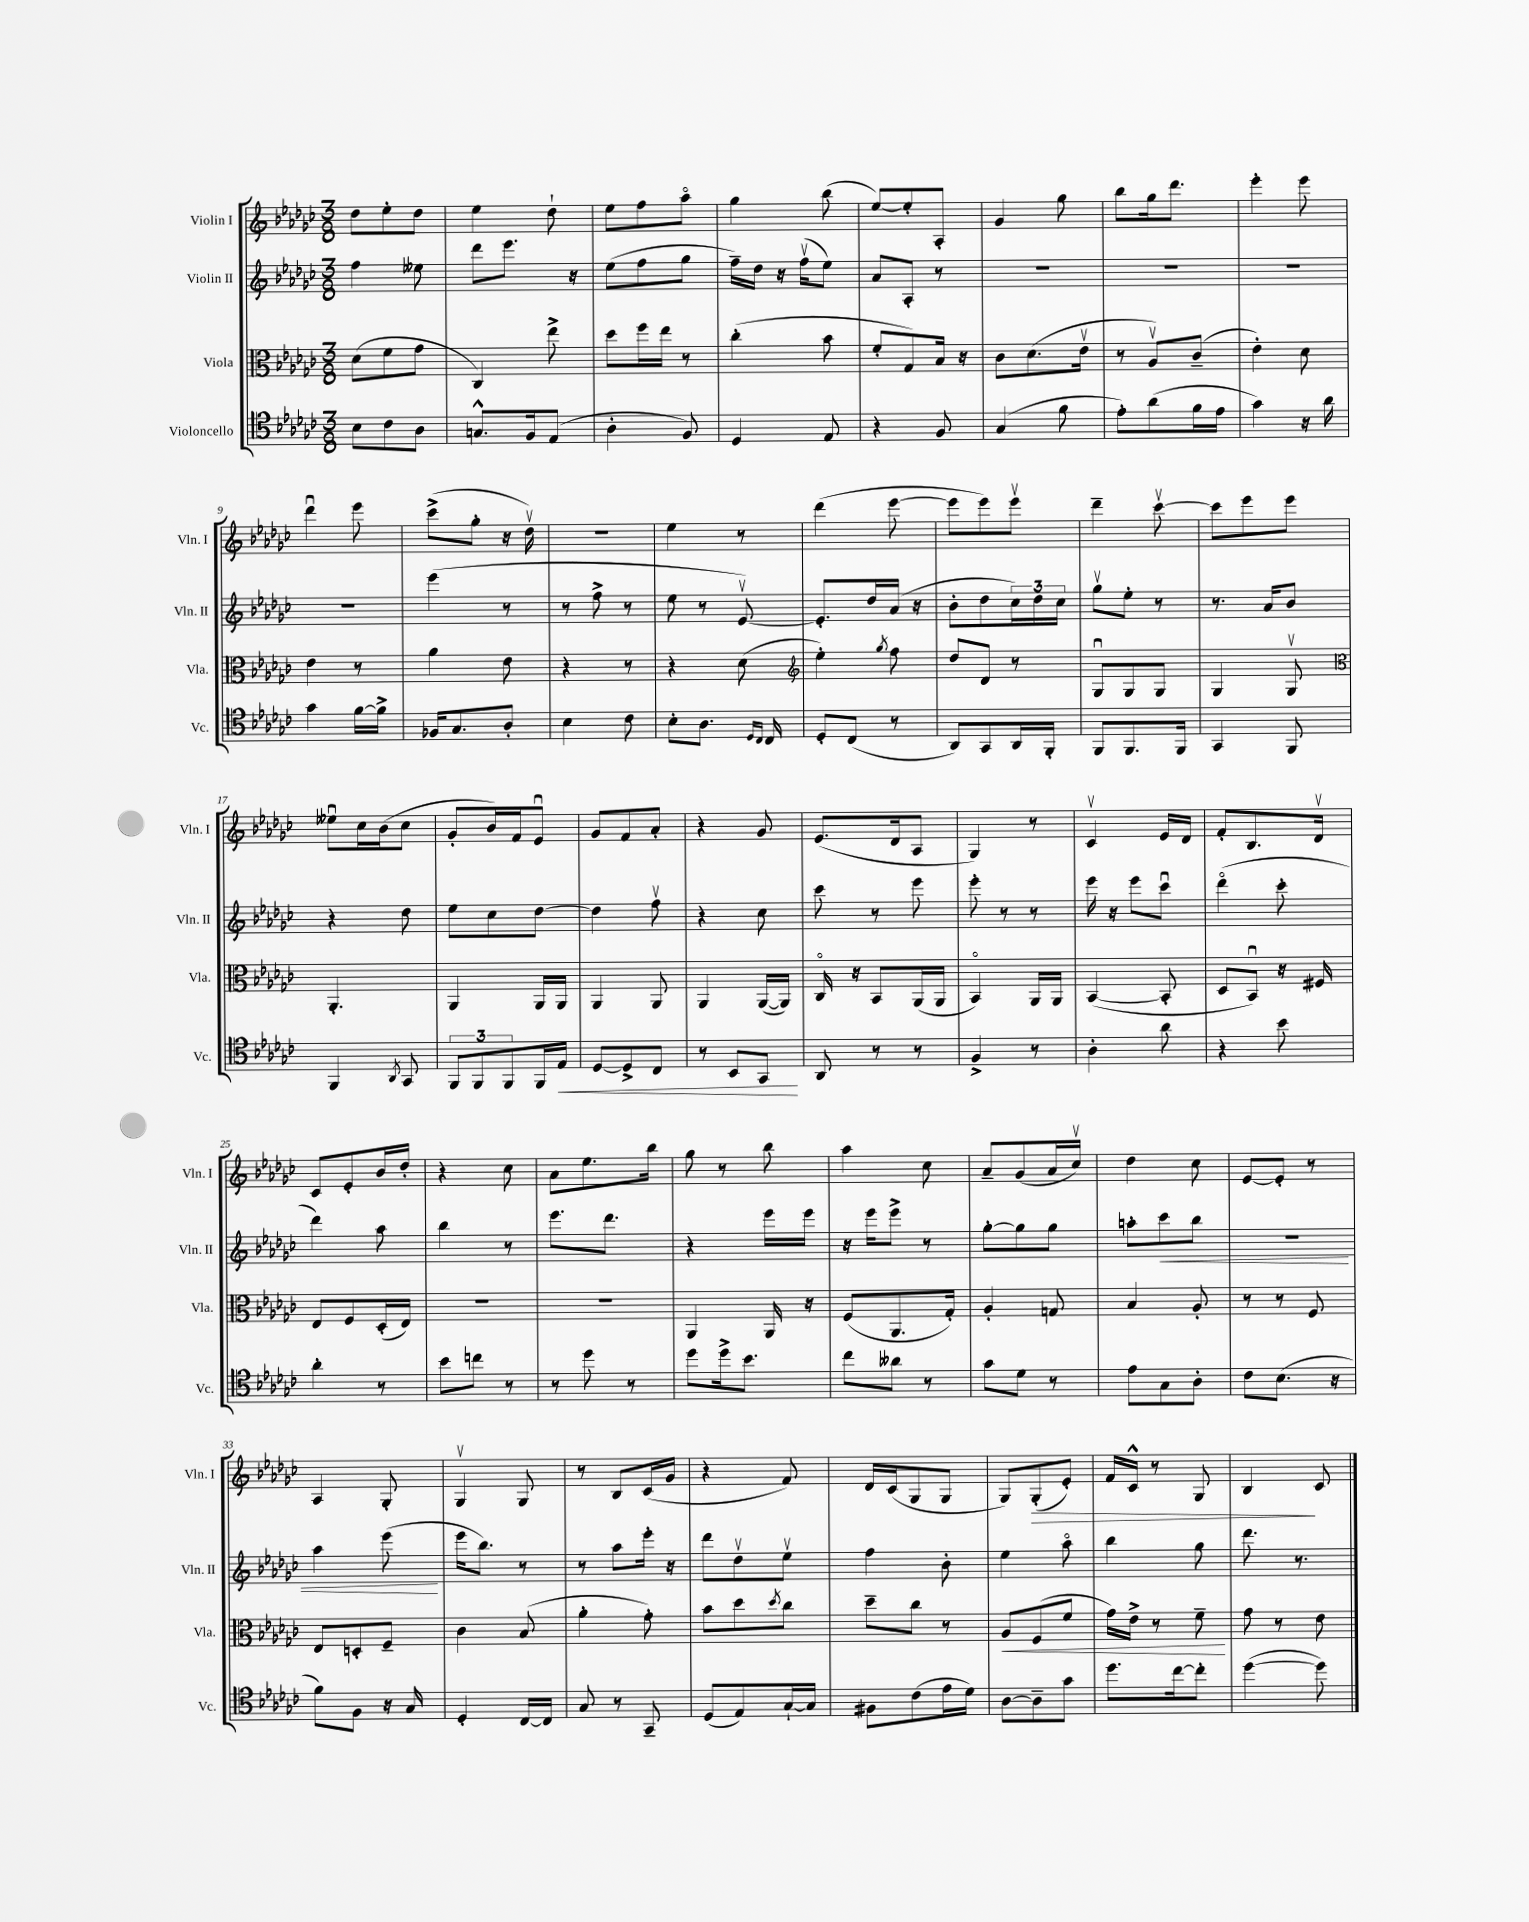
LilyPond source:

<<
\new StaffGroup <<
\new Staff = "s0" \with { instrumentName = "Violin I" shortInstrumentName = "Vln. I" } {
    \clef treble \key ges \major \numericTimeSignature \time 3/8
    des''8 ees''8-. des''8 |
    ees''4 des''8-! |
    ees''8 f''8 aes''8\flageolet |
    ges''4 bes''8( |
    ees''8~) ees''8-. aes8-. |
    ges'4 ges''8 |
    bes''8 ges''16 des'''8. |
    ees'''4-. ees'''8 |
    des'''4\downbow ees'''8 |
    ces'''8->( ges''8-. r16 des''16\upbow) |
    R4. |
    ees''4 r8 |
    des'''4( ees'''8~ |
    ees'''8 ees'''8) ees'''8\upbow |
    des'''4-- ces'''8~\upbow |
    ces'''8 ees'''8 ees'''8 |
    eeses''8\downbow ces''16 bes'16( ces''8 |
    ges'8-. bes'16) f'16 ees'8\downbow |
    ges'8 f'8 aes'8-. |
    r4 ges'8 |
    ees'8.( des'16 aes8 |
    ges4) r8 |
    ces'4\upbow ees'16 des'16 |
    f'8-. bes8. des'16\upbow |
    ces'8 ees'8-. bes'16 des''16-. |
    r4 ces''8 |
    aes'8 ees''8. bes''16 |
    ges''8 r8 bes''8 |
    aes''4 ces''8 |
    aes'8-- ges'8( aes'16 ces''16\upbow) |
    des''4 ces''8 |
    ees'8~ ees'8-. r8 |
    aes4 ges8-. |
    ges4\upbow ges8 |
    r8 bes8 ces'16( ges'16 |
    r4 f'8) |
    des'16 ces'16( ges8 ges8 |
    ges8) ges8-.\>( ees'8-.) |
    f'16 ces'16-^ r8 ges8 |
    bes4\! ces'8 \bar "|." |
}
\new Staff = "s1" \with { instrumentName = "Violin II" shortInstrumentName = "Vln. II" } {
    \clef treble \key ges \major \numericTimeSignature \time 3/8
    f''4 eeses''8 |
    des'''8 ees'''8. r16 |
    ees''8( f''8 ges''8 |
    f''16--) des''16 r16 f''16\upbow( ees''8) |
    aes'8 aes8-. r8 |
    R4. |
    R4. |
    R4. |
    R4. |
    ees'''4( r8 |
    r8 f''8-> r8 |
    ees''8 r8 ees'8~\upbow) |
    ees'8.-. des''16 aes'16( r16 |
    bes'8-. des''8 \tuplet 3/2 { ces''16) des''16 ces''16 } |
    ges''8\upbow ees''8-. r8 |
    r8. aes'16 bes'8 |
    r4 des''8 |
    ees''8 ces''8 des''8~ |
    des''4 f''8\upbow |
    r4 ces''8 |
    ces'''8 r8 ees'''8 |
    ees'''8-. r8 r8 |
    ees'''16 r16 ees'''8 ces'''8\downbow |
    des'''4\flageolet( ces'''8-. |
    des'''4) aes''8 |
    bes''4 r8 |
    ees'''8. des'''8. |
    r4 ees'''16 ees'''16 |
    r16 ees'''16 ees'''8-> r8 |
    ges''8~-. ges''8 ges''8 |
    a''8-. ces'''8\< bes''8 |
    R4. |
    aes''4 ees'''8\!( |
    ees'''16 bes''8.) r8 |
    r8 aes''8 ees'''16-. r16 |
    des'''8 des''8\upbow ees''8\upbow |
    f''4 bes'8-. |
    ees''4 aes''8\flageolet |
    bes''4 ges''8 |
    des'''8. r8. \bar "|." |
}
\new Staff = "s2" \with { instrumentName = "Viola" shortInstrumentName = "Vla." } {
    \clef alto \key ges \major \numericTimeSignature \time 3/8
    des'8( f'8 ges'8 |
    ces4) ees''8-> |
    des''8 f''16 ees''16 r8 |
    ces''4-.( bes'8 |
    f'8-. ges8) bes16 r16 |
    ces'8 des'8.( ees'16\upbow |
    r8 aes8\upbow) ces'8--( |
    ees'4-.) des'8 |
    ees'4 r8 |
    aes'4 ees'8 |
    r4 r8 |
    r4 des'8( |
    \clef treble ees''4-.) \acciaccatura { ges''8 } f''8 |
    des''8 des'8 r8 |
    ges8\downbow ges8 ges8 |
    ges4 ges8\upbow |
    \clef alto aes,4.-. |
    aes,4 aes,16 aes,16 |
    aes,4 aes,8 |
    aes,4 aes,16~( aes,16) |
    ces16\flageolet r16 bes,8 aes,16( aes,16 |
    bes,4\flageolet) aes,16 aes,16 |
    bes,4~( bes,8-. |
    des8 bes,8\downbow) r16 fis16 |
    ees8 f8 des16-.( ees16) |
    R4. |
    R4. |
    aes,4 aes,16 r16 |
    f8( aes,8. ges16-.) |
    aes4-. g8 |
    bes4 aes8-. |
    r8 r8 f8 |
    ees8 d8-. f8-- |
    ces'4 bes8( |
    aes'4-. ges'8-.) |
    bes'8 des''8 \acciaccatura { des''8 } ces''8 |
    des''8-- ces''8 r8 |
    aes8\< f8( f'8 |
    ges'16) ees'16-> r8 f'8--\! |
    ges'8 r8 ees'8 \bar "|." |
}
\new Staff = "s3" \with { instrumentName = "Violoncello" shortInstrumentName = "Vc." } {
    \clef tenor \key ges \major \numericTimeSignature \time 3/8
    bes8 ces'8 aes8 |
    g8.-^ f16 ees8( |
    aes4-. f8) |
    des4 ees8 |
    r4 f8 |
    ges4( f'8 |
    ees'8-.) aes'8( f'16 ees'16 |
    ges'4) r16 aes'16 |
    ges'4 f'16~ f'16-> |
    fes16 ges8. aes8-. |
    bes4 ces'8 |
    bes8-. aes8. \grace { des16 ces16 } ces16 |
    des8-. ces8( r8 |
    aes,8) ges,8 aes,16 f,16-. |
    f,8 f,8. f,16 |
    ges,4 f,8 |
    f,4 \acciaccatura { aes,8 } ges,8 |
    \tuplet 3/2 { f,8 f,8 f,8 } f,16 ees16\< |
    des8~ des8-> ces8 |
    r8 bes,8 ges,8\! |
    aes,8 r8 r8 |
    f4-> r8 |
    aes4-. aes'8 |
    r4 bes'8 |
    aes'4-. r8 |
    bes'8 c''8 r8 |
    r8 des''8 r8 |
    des''8 des''16-> bes'8. |
    ces''8 aeses'8 r8 |
    ges'8 des'8 r8 |
    ees'8 ges8 aes8-. |
    ces'8 bes8.( r16 |
    f'8) f8 r16 ges16 |
    des4-. ces16~ ces16 |
    ges8 r8 ges,8-- |
    des8( ees8) ges16~-! ges16 |
    fis8 ces'8( ees'16 des'16) |
    aes8~ aes8-- ges'8 |
    des''8. ces''16~ ces''8-. |
    des''4~( des''8) \bar "|." |
}
>>
>>
